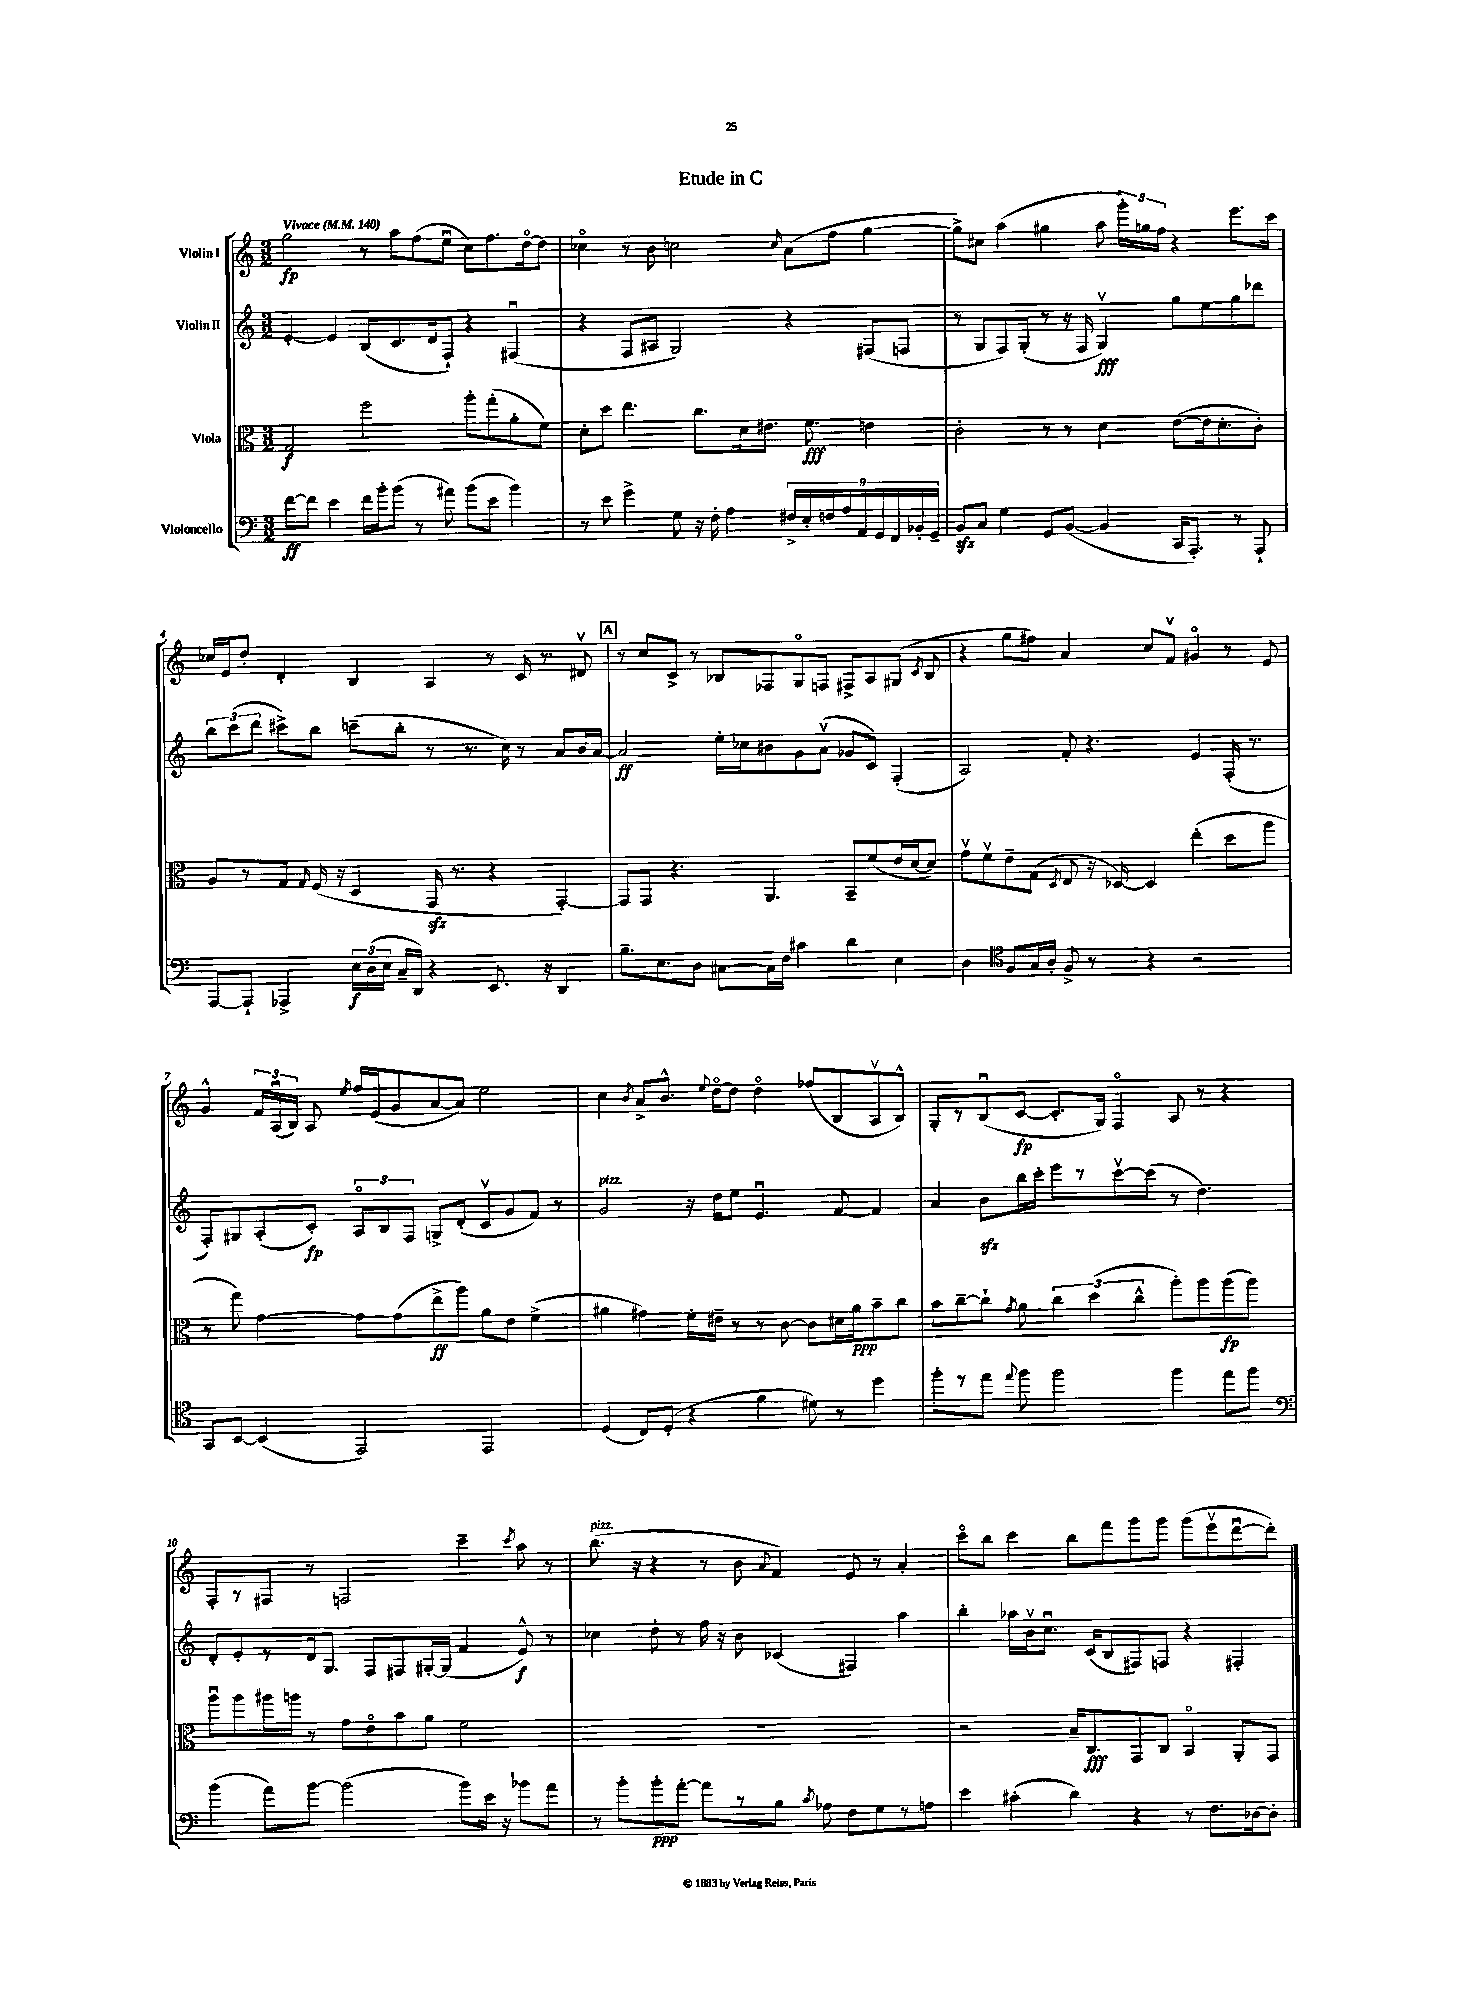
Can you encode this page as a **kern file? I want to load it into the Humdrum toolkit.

**kern	**kern	**kern	**kern
*staff4	*staff3	*staff2	*staff1
*clefF4	*clefC3	*clefG2	*clefG2
*k[]	*k[]	*k[]	*k[]
*M3/2	*M3/2	*M3/2	*M3/2
*MM140	*MM140	*MM140	*MM140
[8f\L	2G/	[4e'/	2gg\
8f\]J	.	.	.
4e\	.	4e/]	.
16f\LL	2ff\	(8B/L	8r
16b'\J	.	.	.
(8b\J	.	8.c/	8aa\L
8r	.	.	(8ff\
.	.	16d/k	.
8a#\)	.	8F`/J)	8eeu\J
(8b\L	8aa'\L	4r	8cc\L)
8e\J	(8gg'\	.	8.ff\
4b\)	8a'\	(4F#u/	.
.	.	.	[16ddo\k
.	8f\J)	.	8dd\]J
=	=	=	=
8r	8d'\L	4r	4cc-o\
8e\	8dd\J	.	.
4g^\	4.ee\	8F/L	8r
.	.	8A#/J	8b\
8G\	.	2G/)	2cc\
16r	8.cc\L	.	.
16F'\	.	.	.
4A\	.	.	.
.	16d\k	.	.
.	8.e#\J	.	.
.	.	.	16qqcc/
18F#^/LL	.	4r	(8a\L
18E'/	.	.	.
.	8.f\	.	.
18F/	.	.	.
.	.	.	8ff\J
18A/	.	.	.
18AA/	.	.	.
.	4e\	(8F#/L	[4gg\
18GG/	.	.	.
18FF/	.	.	.
.	.	8F/J	.
18BB-'/	.	.	.
18GG~/JJ	.	.	.
=	=	=	=
8BB/L	2c'\	8r	8gg^\]L)
8C/J	.	8G/L	8cc#\J
4G\	.	8F/)	(4aa\
.	.	(8G'/J	.
8GG/L	8r	8r	4gg#\
([8BB/J	8r	16r	.
.	.	16F/	.
4BB/]	4d\	4Gv/)	8aa\
.	.	.	24ggg'\LL)
.	.	.	24gg\
.	.	.	24ff\JJ
16CC/LK	([8e\L	8gg\L	4r
8.AAA'/J)	.	.	.
.	16e\]k	8ee\	.
.	8.d'\	.	.
8r	.	8gg\	8.eee\L
8AAA`/	8c'\J)	8ddd-\J	.
.	.	.	16ccc\Jk
=	=	=	=
[8AAA/L	8A/L	12bb\L	16cc-/LL
.	.	.	16e/J
.	.	(12ccc\	.
8AAA`/]J	8r	.	8dd'/J
.	.	12ddd\J	.
4AAA-^/	8G/J	8ccc#^\L)	4d'/
.	16qqG/	.	.
.	(16F/	8bb\J	.
.	16r	.	.
24E\LL	4D/	(8ccc~\L	4B/
(24D\	.	.	.
24E\JJ	.	.	.
16C~/LL	.	8bb'\J	.
16DD/JJ)	.	.	.
4r	16GG/	8r	4A/
.	8.r	.	.
.	.	8.r	.
8.EE/	4r	.	8r
.	.	16cc\)	.
.	.	8r	16c/
16r	.	.	8.r
4DD/	[4GG'/)	8a/L	.
.	.	16b/L	8d#v/
.	.	[16a/JJ	.
=	=	=	=
8.B~\L	8GG/]L	2a/]	8r
.	8GG/J	.	8cc/L
8.E\	.	.	.
.	4.r	.	8c^/J
8D\J	.	.	8r
[8C#\L	.	16ee'\LL	8B-/L
.	.	16cc-\J	.
16C#\]L	4.AA/	8b#\	8F-/
16F\JJ	.	.	.
4c#\	.	8g\	8Go/
.	.	(8av\J	8F/J
4d\	8BB~/L	8g-/L	8F#^/L
.	(8f/	8c/J)	8A/
4E\	16e/L	(4F'/	(8G#/J
.	[16d/J	.	.
.	.	.	8qc/
.	8d/]J)	.	8B-/
=	=	=	=
4D\	8gv\L	2A/)	4r
.	8fv\	.	.
*clefC4	*	*	*
8F/L	8e~\	.	8gg\L
16G/L	(8G\J	.	8ff#\J)
16A'/JJ	.	.	.
.	8qD/	.	.
8F^/	8E/	8f'/	4a/
8r	16r	4.r	.
.	[16D-/)	.	.
4r	4D-/]	.	8cc/L
.	.	.	8fv/J
2r	(4ee'\	4e/	4g#o/
.	8dd\L	(16F'/	8r
.	.	8.r	.
.	8aa\J	.	8e/
=	=	=	=
8GG/L	8r	8F'/L)	4g^^/
[8BB/J	8gg\)	8G#/	.
(4BB/]	[4g\	(8A'/	24f/LL
.	.	.	(24Au/
.	.	.	24B/JJ)
.	.	8c'/J)	8A/
.	.	.	8qee/
2EE/)	8g\]L	12Ao/L	16ff/LL
.	.	.	(16e/J
.	.	12B/	.
.	(8g\	.	8g/
.	.	12F/J	.
.	8ee^\	8G^/L	[8a/
.	8aa\J)	(8d'/J	8a/]J)
2EE/	8a\L	8cv/L	2ee\
.	8e\J	8g/	.
.	(4f^\	8f/J)	.
.	.	8r	.
=	=	=	=
(4D/	4a#\	2g/	4cc\
.	.	.	8qb/
8C/L)	4g#\)	.	8a^/L
(8D'/J	.	.	8.b^^/J
4r	16f'\LL	16r	.
.	.	.	8qqee/
.	16e#~\JJ	16dd\LK	[16ddo\LK
.	8r	8ee\J	8dd\]J
4f\	8r	4.eu/	4ddo\
.	[8c\	.	.
8d#\)	8c\]L	.	(8ff-/L
8r	16d#\L	[8f/	8B/
.	16a#\J	.	.
4dd\	8b~\	4f/]	8Av/
.	8cc\J	.	8B^^/J)
=	=	=	=
8ff'\L	8b\L	4a/	8G'/L
8r	[8cc~\	.	8r
8ee\J	8cc`\]J	8b\L	(8Bu/
8qqee/	8qg/	.	.
8ff\	8a\	16bb\L	[8c/J
.	.	16ccc'\JJ	.
2ff\	6cc\	8eee\L	8.c'/]L
.	.	8r	.
.	(6dd\	.	.
.	.	.	16G/Jk)
.	.	[8cccv\	4Fo/
.	6cc^^\	.	.
.	.	(8ccc\]J	.
4ff\	8aa'\L)	8r	8A/
.	8aa\	4.dd\)	8r
8ee\L	(8aa\	.	4r
8ff\J	8aa\J)	.	.
=	=	=	=
*clefF4	*	*	*
(4b\	8aau\L	8d'/L	8F'/L
.	8aa\	8e'/	8r
8a\L)	16aa#\L	8r	8F#/J
.	16aa\JJ	.	.
[8b\J	8r	16d/k	8r
.	.	8.G/J	.
(2b\]	8g\L	.	2F/
.	8eo\	8F/L	.
.	8b\	8F#/	.
.	8a\J	[16G#'/L	.
.	.	(16G#/]JJ	.
8b\L)	2f\	4f/	4ccc~\
16e\Jk	.	.	.
16r	.	.	.
.	.	.	8qccc/
8b-\L	.	8e^^/)	8aa\
8a\J	.	8r	8r
=	=	=	=
8r	1.r	4cc-\	(8.bb\
8b'\L	.	.	.
.	.	.	16r
8b'\	.	8dd'\	4r
[8a'\J	.	8r	.
8a\]L	.	16ff\	8r
.	.	16r	.
8r	.	8b\	8b\
.	.	.	8qqa/
8B\J	.	(4c-/	4f/)
8qc/	.	.	.
8A-\	.	.	.
8F\L	.	4F#/)	8e/
8G\	.	.	8r
8r	.	4aa\	4a'/
8A\J	.	.	.
=	=	=	=
4e\	2r	4bb'\	8ccco\L
.	.	.	8bb\J
(4c#'\	.	16aa-\LL	4ccc\
.	.	16bv\J	.
.	.	8.ccu\J	.
4d\)	16B~/LK	.	8bb\L
.	8.C/	(16c/LK	.
.	.	8B/	8fff\
4r	8GG/	8F#/)	8ggg\
.	8C/J	8F/J	8ggg\J
8r	4BBo/	4r	(8ggg\L
8.F\L	.	.	8eeev\
.	8AA'/L	4F#'/	[8dddu\
[16D-\k	.	.	.
8D-'\]J	8GG/J	.	8ddd'\]J)
==	==	==	==
*-	*-	*-	*-
